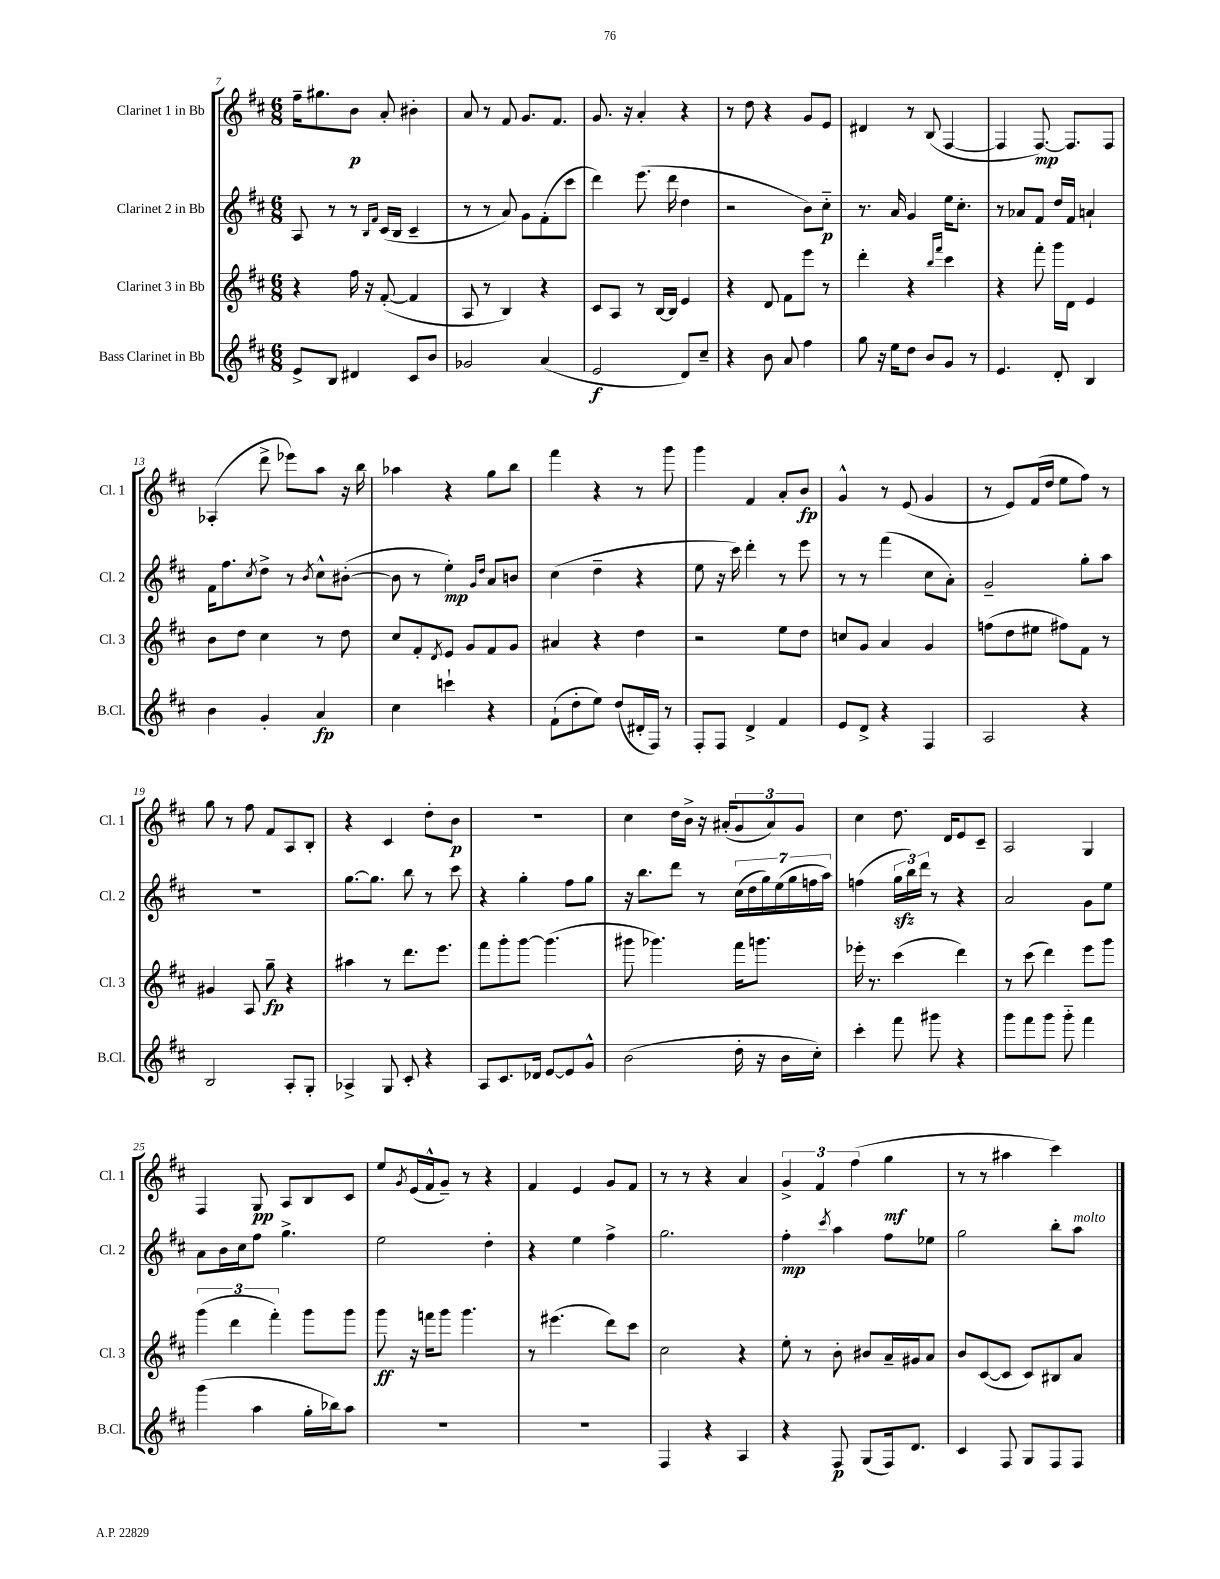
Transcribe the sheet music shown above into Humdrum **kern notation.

**kern	**kern	**kern	**kern
*staff4	*staff3	*staff2	*staff1
*clefG2	*clefG2	*clefG2	*clefG2
*k[f#c#]	*k[f#c#]	*k[f#c#]	*k[f#c#]
*M6/8	*M6/8	*M6/8	*M6/8
8e^	4r	8A	16ff#~
.	.	.	8.gg#
8B	.	8r	.
4d#	16ff#	8r	8b
.	16r	.	.
.	.	16qqB	.
.	.	16qqf#	.
.	([8f#'	(16c#	8a'
.	.	16B	.
8c#	4f#]	4c#~	4b#'
8b	.	.	.
=	=	=	=
2g-	8A	8r	8a
.	8r	8r	8r
.	4B)	8a)	8f#
.	.	8g	8.g
(4a	4r	(8f#'	.
.	.	.	8.f#
.	.	8ccc#	.
=	=	=	=
2e	8c#	4ddd)	8.g
.	8A	.	.
.	.	.	16r
.	8r	(8.eee	4a'
.	[16B	.	.
.	16B]	16ddd	.
8d)	4e	4dd	4r
8cc#~	.	.	.
=	=	=	=
4r	4r	2r	8r
.	.	.	8dd
8b	8d	.	4r
8a	8f#	.	.
4ff#	8eee	8b)	8g
.	8r	8cc#'~	8e
=	=	=	=
8gg	4ddd'	8.r	4d#
16r	.	.	.
16ee	.	16a	.
8dd	4r	4g	8r
8b	.	.	(8B
.	16qqbb	.	.
.	16qqfff#	.	.
8g	4ccc#	16ee	[4F#
.	.	8.cc#'	.
8r	.	.	.
=	=	=	=
4.e	4r	8r	4F#]
.	.	8a-	.
.	8fff#'	8f#	[8.F#)
8d'	16ggg	16dd	.
.	16d	16f#	8.F#]
4B	4e	4a`	.
.	.	.	8F#
=	=	=	=
4b	8b	16f#	(4A-'
.	.	8.ff#	.
.	8dd	.	.
.	.	8qcc#	.
4g'	4cc#	8dd^	8ddd^
.	.	8r	8eee-)
.	.	8qb	.
4a	8r	8cc#^^	8aa
.	8dd	([8b#'	16r
.	.	.	16bb
=	=	=	=
4cc#	8cc#	8b#]	4aa-
.	8f#'	8r	.
.	8qd	.	.
4ccc`	8e	4ee')	4r
.	8g	.	.
.	.	16qqg	.
.	.	16qqdd	.
4r	8f#	8a	8gg
.	8g	8b	8bb
=	=	=	=
(8f#`	4a#	(4cc#	4fff#
8dd'	.	.	.
8ee)	4r	4dd~	4r
(8dd	.	.	.
16d#'	4dd	4r	8r
16F#)	.	.	.
8r	.	.	8ggg
=	=	=	=
8F#'	2r	8ee	4ggg
8F#	.	16r	.
.	.	16ccc#)	.
4d^	.	4ddd'	4f#
4f#	8ee	8r	8a'
.	8dd	8eee	8b
=	=	=	=
8e	8cc	8r	4g^^
8d^	8g	8r	.
4r	4a	(4fff#	8r
.	.	.	(8e
4F#	4g	8cc#	4g
.	.	8a')	.
=	=	=	=
2A	(8ff	2g~	8r
.	8dd	.	8e)
.	8ee#	.	(16f#
.	.	.	16dd
.	8ff#)	.	8ee
4r	8f#	8gg'	8ff#)
.	8r	8aa	8r
=	=	=	=
2B	4g#	2.r	8gg
.	.	.	8r
.	8A	.	8ff#
.	8gg~	.	8f#
8A'	4r	.	8A
8G'	.	.	8B'
=	=	=	=
4A-^	4aa#	[8.gg	4r
.	.	8.gg]	.
8G	8r	.	4c#
8c#'	8.ddd	8bb	.
4r	.	8r	8dd'
.	8.eee	.	.
.	.	8ccc#	8b
=	=	=	=
8A	8fff#	4r	2.r
8.c#	8ggg'	.	.
.	[8ggg	4gg'	.
16d-	.	.	.
[8e	(4.ggg]	.	.
8e]	.	8ff#	.
8g^^	.	8gg	.
=	=	=	=
(2b	8ggg#	16r	4cc#
.	.	8.bb	.
.	4.ggg-)	.	.
.	.	8ddd	16dd
.	.	.	16b^
.	.	8r	16r
.	.	.	(16a#'
16dd'	16fff#	(28cc#	12g
.	.	28dd	.
16r	8.ggg	.	.
.	.	28gg)	.
.	.	.	12a#)
.	.	(28ee	.
16b	.	.	.
.	.	28gg	.
.	.	.	12g
.	.	28ff	.
16cc#')	.	.	.
.	.	28aa)	.
=	=	=	=
4ccc#'	16eee-'	(4ff	4cc#
.	8.r	.	.
8fff#	(4ccc#	24gg	8.dd
.	.	24bb)	.
.	.	24ddd	.
8ggg#	.	8r	.
.	.	.	16d
4r	4ddd)	4r	8e
.	.	.	8c#~
=	=	=	=
8ggg	8r	2a	2A
8fff#	(8ccc#	.	.
8ggg	4ddd)	.	.
8ggg'~	.	.	.
4fff#	8eee	8g	4G
.	8ggg	8ee	.
=	=	=	=
(4ggg	(6ggg	8a	4F#
.	.	16b	.
.	6ddd	.	.
.	.	16cc#	.
4aa	.	8ff#	8G
.	6fff#')	.	.
.	.	4.gg^	8A
16gg'	8ggg	.	8B
16bb-)	.	.	.
8aa	8ggg	.	8c#
=	=	=	=
2.r	8ggg	2ee	8ee
.	.	.	8qg
.	16r	.	(16e
.	16fff	.	16f#^^
.	8ggg	.	8g~)
.	4.ggg	.	8r
.	.	4dd'	4r
=	=	=	=
2.r	8r	4r	4f#
.	(4.eee#	.	.
.	.	4ee	4e
.	8ddd)	4ff#^	8g
.	8ccc#	.	8f#
=	=	=	=
4F#	2cc#	2.gg	8r
.	.	.	8r
4r	.	.	4r
4A	4r	.	4a
=	=	=	=
4r	8ee'	4ff#'	6g^
.	8r	.	.
.	.	.	6f#
.	.	8qccc#	.
8F#	8b'	4aa	.
.	.	.	(6ff#
(8G	8b#	.	.
16F#)	16a~	8ff#	4gg
8.d	16g#	.	.
.	8a	8ee-	.
=	=	=	=
4c#	8b	2gg	8r
.	([8c#	.	8r
8F#	8c#]	.	4aa#
8G	8c#)	.	.
8F#	8B#	8bb'	4ccc#)
8F#	8a	8aa	.
==	==	==	==
*-	*-	*-	*-
